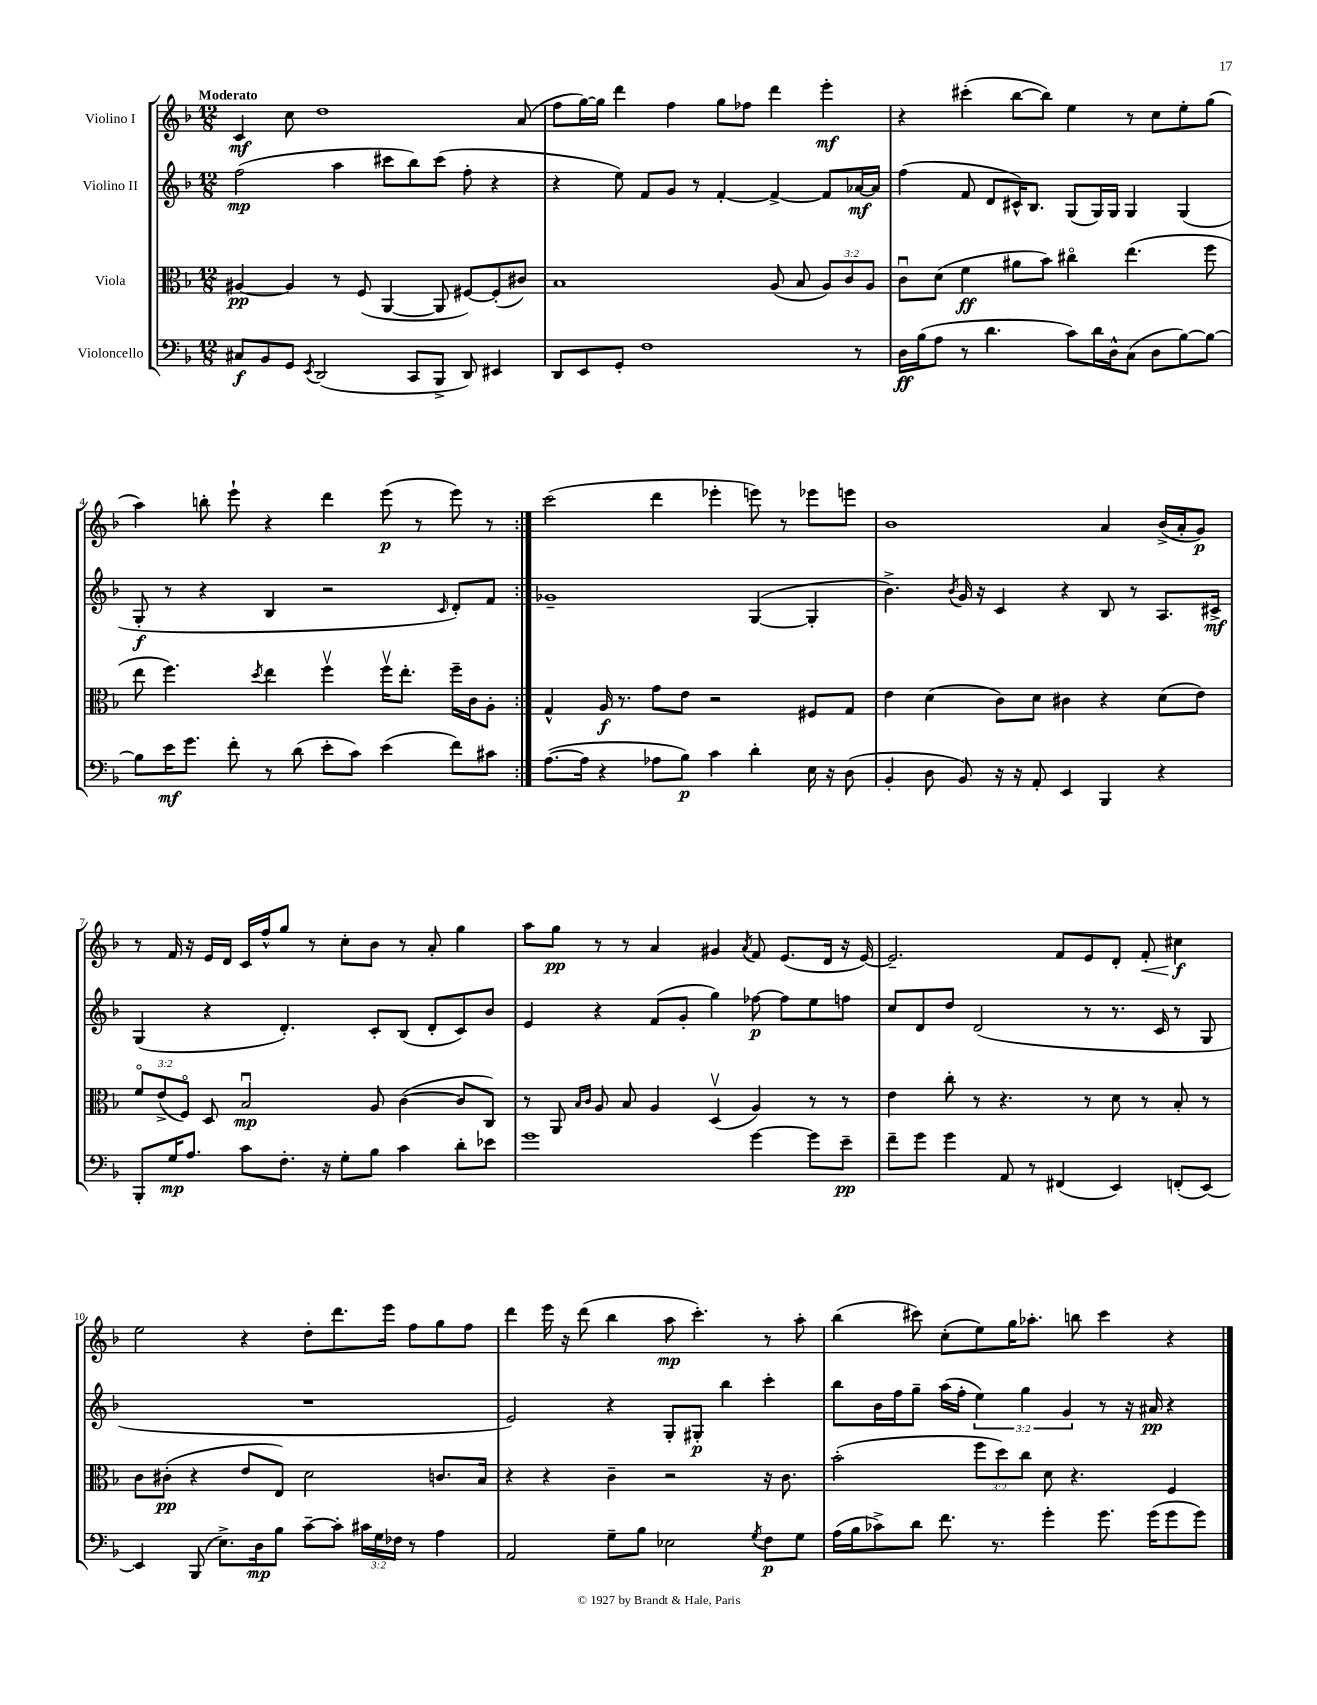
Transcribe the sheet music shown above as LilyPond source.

<<
\new StaffGroup <<
\new Staff = "s0" \with { instrumentName = "Violino I" } {
    \clef treble \key f \major \numericTimeSignature \time 12/8 \tempo "Moderato"
    \autoBeamOff \repeat volta 2 { c'4\mf c''8 d''1 a'8( |
    f''8[ g''16~) g''16] d'''4 f''4 g''8[ fes''8] d'''4 e'''4-.\mf |
    r4 cis'''4-.( bes''8[~ bes''8]) e''4 r8 c''8[ e''8-. g''8]( |
    a''4) b''8-. e'''8-! r4 d'''4 e'''8\p( r8 e'''8) r8 | }
    c'''2( d'''4 ees'''4-. e'''8) r8 ees'''8[ e'''8] |
    bes'1 a'4 bes'16[->( a'16-. g'8]\p) |
    r8 f'16 r16 e'16[ d'16] c'16[ f''16-^ g''8] r8 c''8[-. bes'8] r8 a'8-. g''4 |
    a''8[ g''8]\pp r8 r8 a'4 gis'4 \acciaccatura { a'8 } f'8 e'8.[( d'16] r16 e'16~) |
    e'2.-- f'8[ e'8 d'8]-. f'8-.\< cis''4\f\! |
    e''2 r4 d''8[-. d'''8. e'''16] f''8[ g''8 f''8] |
    d'''4 e'''16 r16 d'''8( bes''4 a''8\mp c'''4.-.) r8 a''8-. |
    bes''4( cis'''8) c''8[-.( e''8) g''16 aes''8.]-. b''8 cis'''4 r4 \bar "|." |
}
\new Staff = "s1" \with { instrumentName = "Violino II" } {
    \clef treble \key f \major \numericTimeSignature \time 12/8 \override Staff.TupletNumber.text = #tuplet-number::calc-fraction-text
    \autoBeamOff \repeat volta 2 { f''2\mp( a''4 cis'''8[ bes''8) cis'''8]( f''8-. r4 |
    r4 e''8) f'8[ g'8] r8 f'4~-. f'4~-> f'8[ aes'16~\mf aes'16] |
    f''4( f'8 d'8[ cis'16-^) bes8.] g8[( g16) g16] g4 g4( |
    g8-.\f r8 r4 bes4 r2 \grace { c'16 } d'8[-.) f'8] | }
    ges'1-- g4~( g4-. |
    bes'4.->) \acciaccatura { bes'8 } g'16 r16 c'4 r4 bes8 r8 a8.[ cis'16]->\mf |
    g4( r4 d'4.-.) c'8[-. bes8]( d'8[-. c'8) bes'8] |
    e'4 r4 f'8[( g'8]-. g''4) fes''8~\p fes''8[ e''8 f''8] |
    c''8[ d'8 d''8] d'2( r8 r8. c'16 r8 g8 |
    R1. |
    e'2) r4 g8[-. gis8]-.\p bes''4 c'''4-. |
    bes''8[ bes'16 f''16 g''8]-- a''16[( f''16]-. \tuplet 3/2 { e''4) g''4 g'4 } r8 r16 ais'16\pp r4 \bar "|." |
}
\new Staff = "s2" \with { instrumentName = "Viola" } {
    \clef alto \key f \major \numericTimeSignature \time 12/8 \override Staff.TupletNumber.text = #tuplet-number::calc-fraction-text
    \autoBeamOff \repeat volta 2 { ais4~\pp ais4 r8 f8( a,4~ a,8 fis8[~) fis8-.( cis'8]) |
    bes1 a8( bes8 \tuplet 3/2 { a8[) c'8 a8] } |
    c'8[\downbow d'8]( f'4\ff ais'8[ bes'8]) cis''4\flageolet e''4.( f''8 |
    e''8 f''4.) \acciaccatura { d''8 } e''4 f''4\upbow f''16[\upbow e''8.]-. f''16[-- c'16 a8]-. | }
    g4-^ a16\f r8. g'8[ e'8] r2 fis8[ g8] |
    e'4 d'4( c'8[) d'8] cis'4 r4 d'8[( e'8]) |
    \tuplet 3/2 { f'8[\flageolet e'8->( f8]\flageolet) } d8 bes2\downbow\mp a8 c'4~( c'8[ c8]) |
    r8 a,8 \grace { bes16[ c'16] } a8 bes8 a4 d4\upbow( a4) r8 r8 |
    e'4 c''8-. r8 r4. r8 d'8 r8 bes8-. r8 |
    c'8[ cis'8]-.\pp( r4 e'8[ e8]) d'2 c'8.[ bes16] |
    r4 r4 c'4-- r2 r16 c'8. |
    bes'2-.( \tuplet 3/2 { f''8[ d''8) c''8] } d'8 r4. f4 \bar "|." |
}
\new Staff = "s3" \with { instrumentName = "Violoncello" } {
    \clef bass \key f \major \numericTimeSignature \time 12/8 \override Staff.TupletNumber.text = #tuplet-number::calc-fraction-text
    \autoBeamOff \repeat volta 2 { cis8[\f bes,8 g,8] \acciaccatura { e,8 } d,2( c,8[ bes,,8]-> d,8) eis,4 |
    d,8[ e,8 g,8]-. f1 r8 |
    d16[\ff bes16( a8] r8 d'4. c'8[) d'16 d16-^ c8]( d8[ bes8~) bes8]~ |
    bes8[ e'16\mf g'8.] f'8-. r8 d'8( e'8[-. c'8]) e'4( f'8[) cis'8] | }
    a8.[~( a16] r4 aes8[ bes8]\p) c'4 d'4-. e16 r16 d8( |
    bes,4-. d8 bes,8) r16 r16 a,8-. e,4 bes,,4 r4 |
    bes,,8[-. g16\mp a8.] c'8[ f8.]-. r16 g8[-. bes8] c'4 d'8[-. ees'8] |
    g'1 g'4~ g'8[ e'8]--\pp |
    f'8[-- g'8] g'4 a,8 r8 fis,4( e,4) f,8[-.( e,8]~) |
    e,4 bes,,8( e8.[->) d16\mp bes8] c'8[~-- c'8]-. \tuplet 3/2 { cis'16[ g16 fes16] } r8 a4 |
    a,2 g8[-- bes8] ees2 \acciaccatura { g8 } f8[\p g8] |
    a16[( bes16 ces'8->) d'8] f'8. r8. g'4-. g'8. g'16[( g'8 g'8]) \bar "|." |
}
>>
>>
